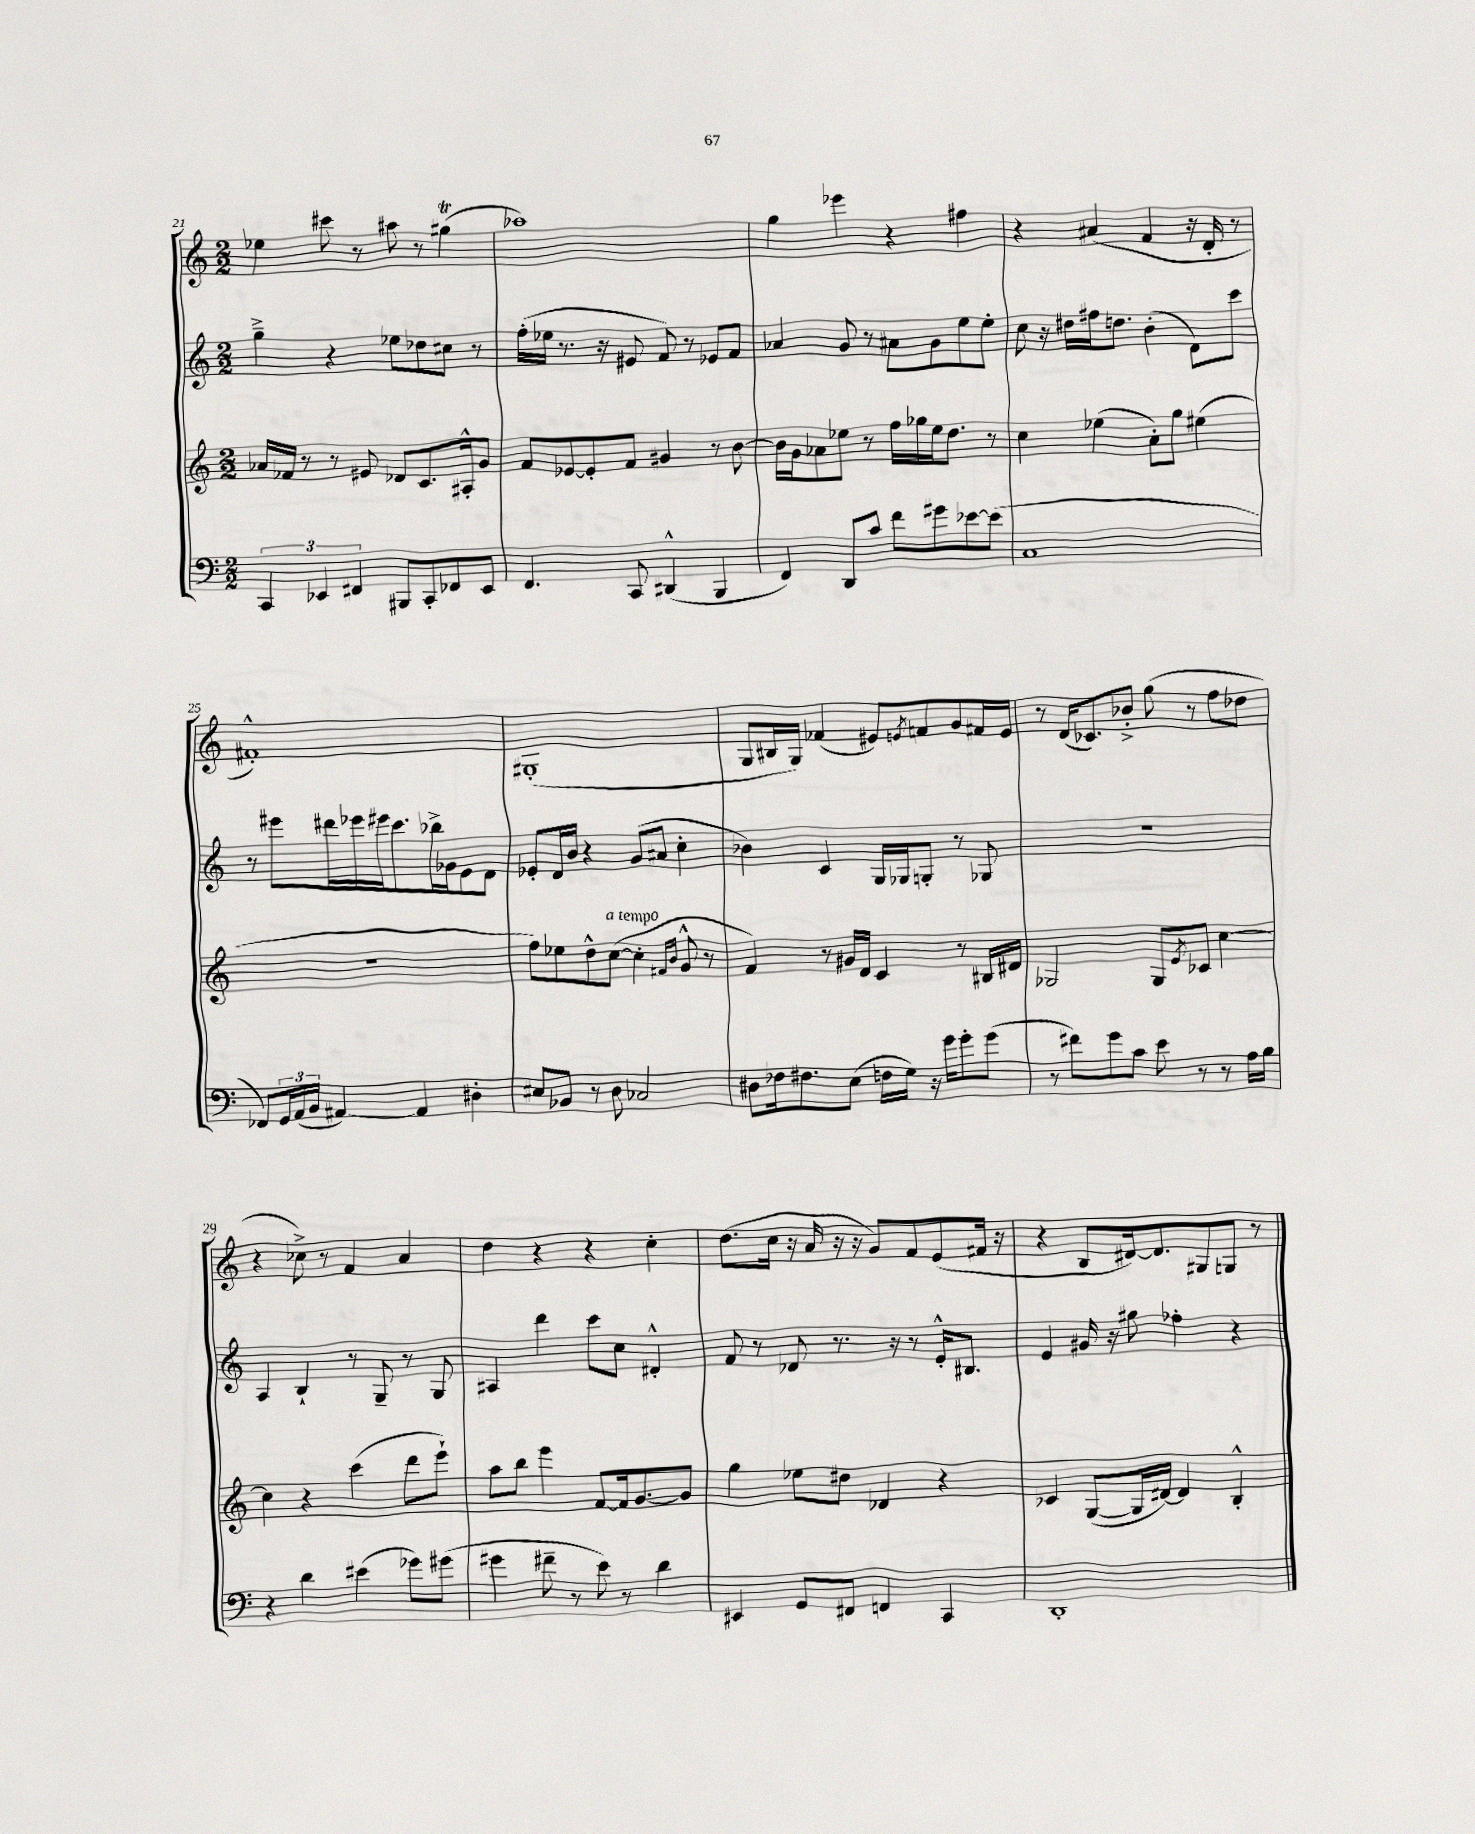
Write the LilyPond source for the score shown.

<<
\new StaffGroup <<
\new Staff = "s0" {
    \clef treble \key c \major \numericTimeSignature \time 2/2
    ees''4 cis'''8 r8 ais''8 r8 gis''4\trill( |
    aes''1) |
    g''4 ees'''4 r4 fis''4 |
    r4 ais'4( f'4 r16 d'16-. r8 |
    fis'1-.-^) |
    gis1-.( |
    g8 bis16 g16) fes'4( eis'8) \acciaccatura { e'8 } f'8 g'8 fis'16 e'16 |
    r8 d'16( ces'8.) bes'8-.-> g''8( r8 f''8 des''8 |
    r4 ces''8->) r8 f'4 a'4 |
    d''4 r4 r4 c''4-. |
    d''8.( c''16 r16 a'16 r16 r16 g'8) f'8 e'8( fis'16 r16 |
    r4 b8 dis'16~) dis'8. gis8 g8 r8 \bar "|." |
}
\new Staff = "s1" {
    \clef treble \key c \major \numericTimeSignature \time 2/2
    g''4---> r4 ees''8 des''8 cis''8 r8 |
    f''16-.( ees''16 r8. r16 eis'8 f'8) r8 ees'8 f'8 |
    aes'4 g'8 r8 ais'8 g'8 e''8 e''8-. |
    c''8 r16 dis''16 fis''16 d''8. b'4-.( d'8) c'''8 |
    r8 eis'''8 dis'''16 ees'''16 eis'''16 c'''8. bes''16-> ges'16 e'8 d'8 |
    ees'8-. d'16 b'16 r4 g'8( ais'8 c''4-. |
    bes'4) c'4 g16 ges16 g8-. r8 ges8 |
    R1 |
    a4 b4-! r8 g8-- r8 g8 |
    ais4 d'''4 c'''8 c''8 dis'4-.-^ |
    f'8 r8 des'8 r8. r16 r8 e'16-.-^ bis8. |
    e'4 gis'16 r16 gis''8 fes''4-. r4 \bar "|." |
}
\new Staff = "s2" {
    \clef treble \key c \major \numericTimeSignature \time 2/2
    aes'16 fes'16 r8 r8 eis'8 des'8 c'8. ais16-.-^ g'8 |
    f'8 ees'8~ ees'8-. f'8 gis'4 r8 b'8~ |
    b'16 g'16 aes'8 ees''8 r8 f''16 ges''16 ees''16 d''8. r8 |
    c''4 ees''4( a'8-.) g''8 eis''4( |
    R1 |
    f''8) ees''8 d''8-^ c''8~^\markup { \italic "a tempo" }( c''4-. \grace { fis'16 b'16 } g'8-^ r8 |
    f'4) r8 gis'16 d'16 c'4 r8 bis16 dis'16 |
    ges2 ges8 \acciaccatura { e'8 } ces'8 c''4~ |
    c''4 r4 c'''4( d'''8 e'''8-!) |
    a''8 b''8 e'''4 f'8~ f'16 g'8.~ g'8 |
    g''4 ees''8 dis''8 des'4 r4 |
    ces'4 g8~( g16 dis'16~) dis'4 b4-.-^ \bar "|." |
}
\new Staff = "s3" {
    \clef bass \key c \major \numericTimeSignature \time 2/2
    \tuplet 3/2 { c,4 ees,4 fis,4 } bis,,8 c,8-. fes,8 ees,8 |
    f,4. c,8 dis,4-^( b,,4 |
    f,4) d,8 c'8 f'8 gis'8 ees'8~ ees'8( |
    c1 |
    fes,8) \tuplet 3/2 { g,16 a,16( b,16 } ais,4~) ais,4 dis4-. |
    eis8 bes,8 r8 d8 ces2 |
    dis8 fes16 fis8. e8( f16 g16) r16 g'16 g'8-. g'8( |
    r8 fis'8) g'8 c'8 e'8 r8 r8 a16 b16 |
    r4 d'4 eis'4( ges'8) gis'8( |
    gis'4 fis'8-- r8 e'8) r8 d'4 |
    eis,4 g,8 fis,8 f,4 c,4 |
    d,1-. \bar "|." |
}
>>
>>
\layout { \context { \Score currentBarNumber = #21 } }
